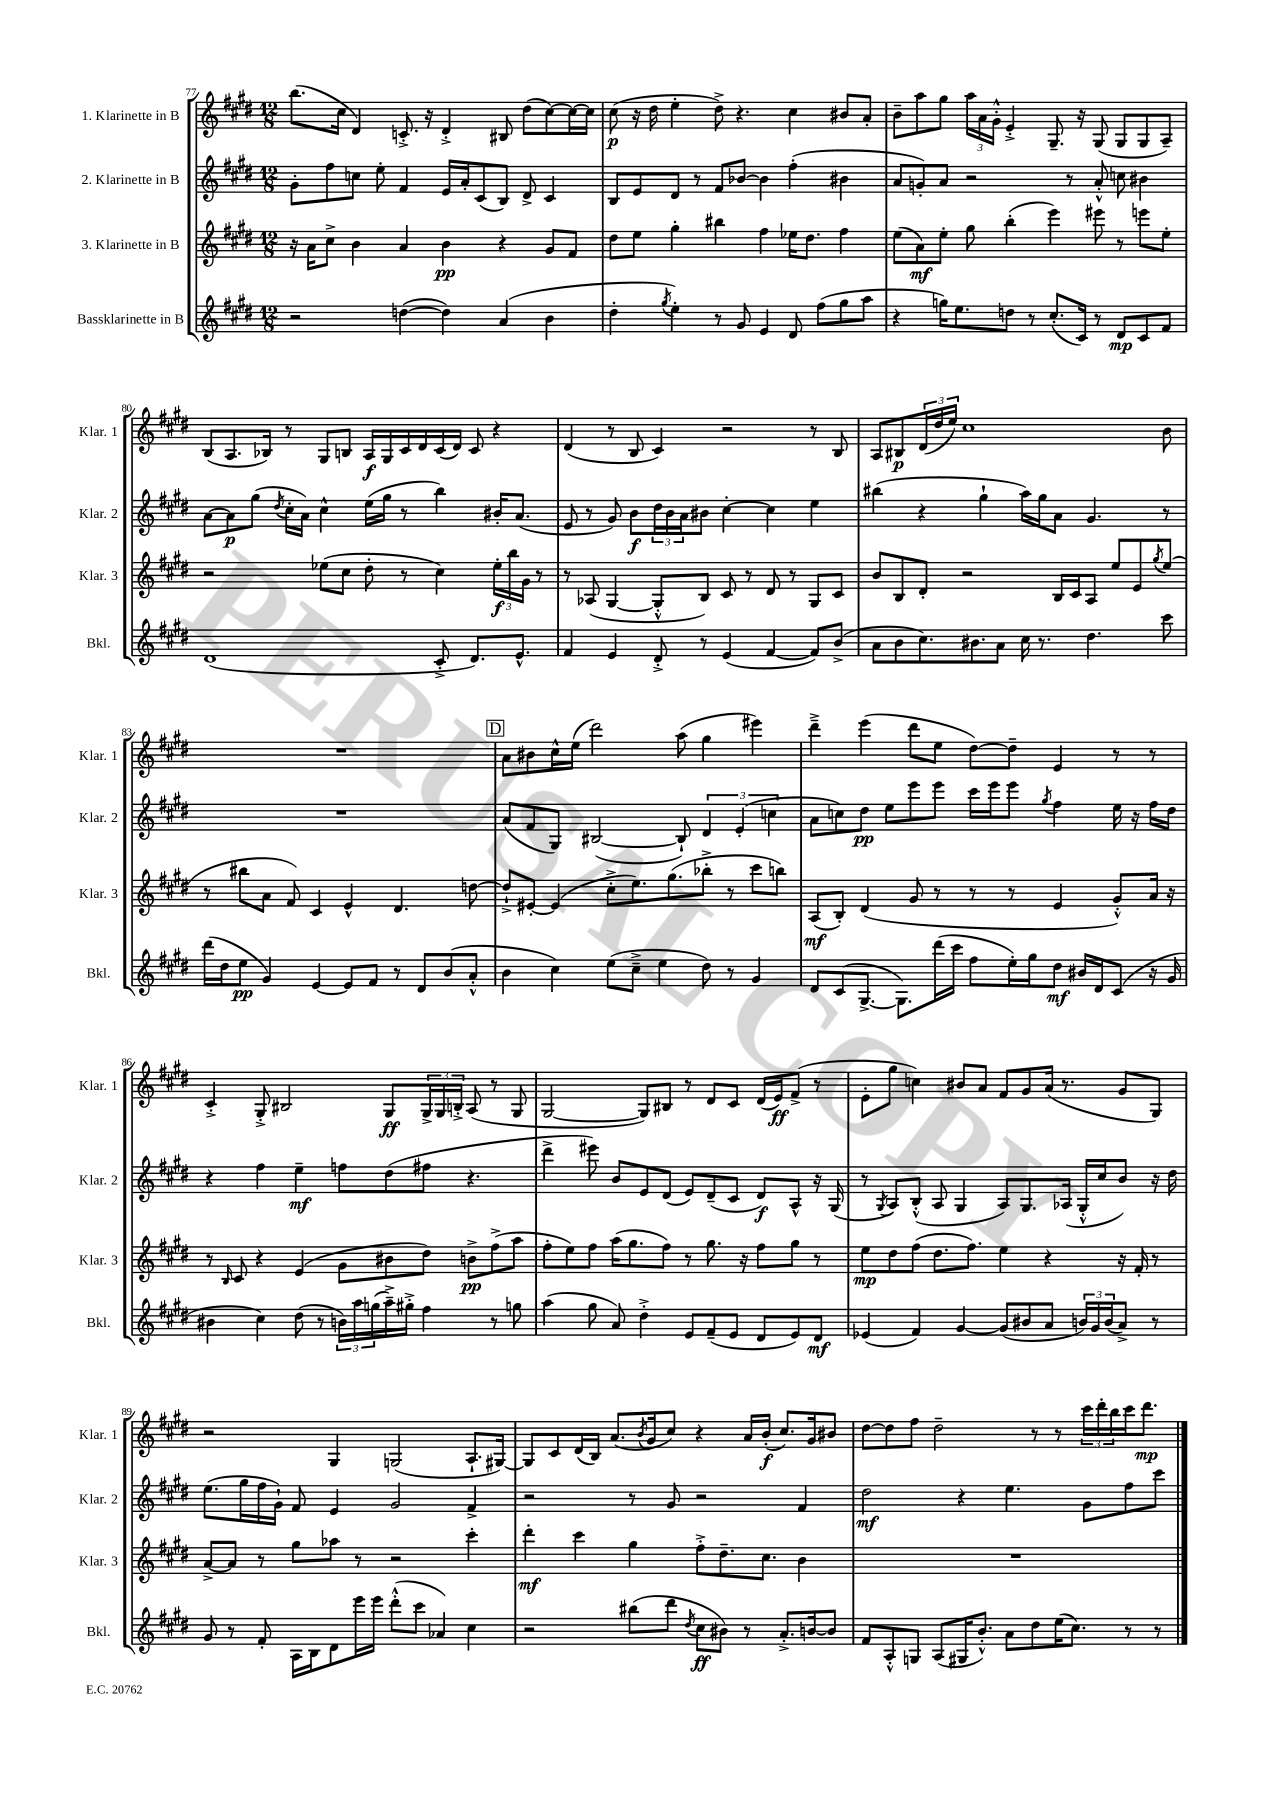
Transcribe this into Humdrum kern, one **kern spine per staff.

**kern	**kern	**kern	**kern
*staff4	*staff3	*staff2	*staff1
*clefG2	*clefG2	*clefG2	*clefG2
*k[f#c#g#d#]	*k[f#c#g#d#]	*k[f#c#g#d#]	*k[f#c#g#d#]
*M12/8	*M12/8	*M12/8	*M12/8
2r	16r	8g#'	(8.bb
.	16a	.	.
.	8cc#^	8ff#	.
.	.	.	16cc#
.	4b	8cc	4d#)
.	.	8ee'	.
([4dd	4a	4f#	8.c'^
.	.	.	16r
4dd])	4b	16e	4d#'^
.	.	16a'	.
.	.	(8c#	.
(4a	4r	8B)	8B#
.	.	8d#^	(8dd#
4b	8g#	4c#	[8cc#)
.	8f#	.	16cc#_
.	.	.	16cc#]
=	=	=	=
4dd#'	8dd#	8B	(8cc#
.	8ee	8e	16r
.	.	.	16dd#
8qgg#	.	.	.
4ee')	4gg#'	8d#	4ee'
.	.	8r	.
8r	4bb#	8f#	8dd#^)
8g#	.	[8b-	4.r
4e	4ff#	4b-]	.
8d#	16ee-	(4ff#'	4cc#
.	8.dd#	.	.
(8ff#	.	.	.
8gg#	4ff#	4b#	8b#
8aa	.	.	8a'
=	=	=	=
4r	(8ee	8a	8b~
.	8a)	8g')	8aa
16gg)	8ee'	8a	8gg#
8.ee	.	.	.
.	8gg#	2r	24aa
.	.	.	24a
.	.	.	24g#'^^
8dd	(4bb'	.	4e'^
8r	.	.	.
(8.cc#'	4eee)	.	8.G#~
.	.	8r	.
16c#)	.	.	16r
8r	8eee#	8a'^^	(8G#
8d#	8r	8cc	8G#
8c#	8eee	4b#	8G#
8f#	8ee'	.	8A~)
=	=	=	=
(1d#	2r	[8a	(8B
.	.	8a]	8.A
.	.	(8gg#	.
.	.	.	16B-)
.	.	8qdd#	.
.	.	16cc#'	8r
.	.	16a)	.
.	(8ee-	4cc#^^	8G#
.	8cc#	.	8B
.	8dd#'	(16ee	16A
.	.	16gg#	16G#
.	8r	8r	16c#
.	.	.	16d#
8c#'^	4cc#)	4bb)	(16c#
.	.	.	16d#)
8.d#)	.	.	8c#
.	24ee-'	16b#'	4r
.	24bb	.	.
8.e^^	.	(8.a	.
.	24g#	.	.
.	8r	.	.
=	=	=	=
4f#	8r	8e	(4d#
.	(8A-	8r	.
4e	[4G#	8g#)	8r
.	.	8b	8B
8d#'^	8G#'^^]	24dd#	4c#)
.	.	24b	.
.	.	24a	.
8r	8B)	8b#	.
(4e	8c#	[4cc#'	2r
.	8r	.	.
[4f#	8d#	4cc#]	.
.	8r	.	.
8f#])	8G#	4ee	8r
(8b^	8c#	.	8B
=	=	=	=
8a	8b	(4bb#	8A
8b	8B	.	8B#
8.cc#)	8d#'	4r	(24d#
.	.	.	24dd#
.	.	.	24ee)
.	2r	.	1cc#
8.b#	.	.	.
.	.	4gg#`	.
8a	.	.	.
16cc#	.	16aa)	.
8.r	.	16gg#	.
.	16B	8a	.
.	16c#	.	.
4.dd#	8A	4.g#	.
.	8ee	.	.
.	8e	.	.
.	8qgg#	.	.
8ccc#	(8ee	8r	8b
=	=	=	=
(16ddd#	8r	1.r	1.r
16dd#	.	.	.
8ee	8bb#	.	.
4g#)	8a	.	.
.	8f#)	.	.
[4e	4c#	.	.
8e]	4e^^	.	.
8f#	.	.	.
8r	4.d#	.	.
8d#	.	.	.
(8b	.	.	.
8a'^^	[8dd	.	.
=	=	=	=
4b	8dd`^]	(8a	8a
.	[8e#'	8f#	8b#
4cc#)	(4e#]	8G#)	16cc#^^
.	.	.	(16ee
.	.	([2B#	2ddd#)
(8ee	8cc#'^	.	.
8cc#~^	8.ee)	.	.
4ee	.	.	.
.	(8.gg#	.	.
.	.	8B#`])	(8aa
8dd#)	8bb-'^	6d#	4gg#
8r	8r	.	.
.	.	(6e'	.
4g#	8ccc#	.	4eee#)
.	.	6cc	.
.	8bb)	.	.
=	=	=	=
8d#	(8A	8a	4ddd#~^
(8c#	8B')	8cc)	.
[8.G#^	(4d#	8dd#	(4eee
.	.	8ee	.
8.G#])	.	.	.
.	8g#	8eee	8ddd#
(16ddd#	8r	8eee	8ee
16ccc#	.	.	.
8ff#	8r	16ccc#	[8dd#)
.	.	16eee	.
16ee')	8r	8eee	8dd#~]
16gg#	.	.	.
.	.	8qgg#	.
8dd#	4e	4ff#	4e
16b#	.	.	.
16d#	.	.	.
(8c#	8g#'^^)	16ee	8r
.	.	16r	.
16r	16a	16ff#	8r
16g#	16r	16dd#	.
=	=	=	=
4b#	8r	4r	4c#'^
.	16qqB	.	.
.	8c#	.	.
4cc#)	4r	4ff#	8G#'^
.	.	.	2B#
(8dd#	(4e	4ee~	.
8r	.	.	.
24b)	8g#	8ff	.
24aa	.	.	.
(24gg	.	.	.
16aa~^)	8b#	(8dd#	8G#
16gg#'^	.	.	.
4ff#	8dd#)	8ff#	24G#^
.	.	.	24G#
.	.	.	24B'^
.	8b^	4.r	(8A
8r	(8ff#^	.	8r
8gg	8aa	.	8G#
=	=	=	=
(4aa	8ff#'	4ddd#^	[2G#
.	8ee)	.	.
8gg#	8ff#	8eee#)	.
8a)	(16aa	8b	.
.	8.gg#	.	.
4dd#'^	.	8e	8G#])
.	8ff#)	(8d#	8B#
8e	8r	8e)	8r
(8f#~	8.gg#	(8d#~	8d#
8e	.	8c#	8c#
.	16r	.	.
8d#	8ff#	8d#)	(16d#
.	.	.	16e)
8e)	8gg#	8A^^	(8f#^
8d#	8r	16r	8r
.	.	(16G#	.
=	=	=	=
(4e-	8ee	8r	8e'
.	.	8qG#	.
.	8dd#	8A)	8gg#
4f#)	(8ff#	(8B'^^	4cc)
.	8.dd#	8A	.
[4g#	.	4G#	8b#
.	8.ff#)	.	.
.	.	.	8a
(8g#]	4ee	8A)	8f#
8b#	.	8.G#	8g#
8a	4r	.	(16a
.	.	(16A-	8.r
24b)	.	16G#'^^	.
24g#	.	.	.
.	.	16cc#	.
(24b	.	.	.
8a^)	16r	8b)	8g#
.	16f#'	.	.
8r	8r	16r	8G#)
.	.	16dd#	.
=	=	=	=
8g#	[8a^	(8.ee	2r
8r	8a]	.	.
.	.	16gg#	.
8f#'	8r	16ff#	.
.	.	16g#`)	.
16A	8gg#	8f#	.
16B	.	.	.
8d#	8aa-	4e	4G#
16eee	8r	.	.
16eee	.	.	.
(8ddd#'^^	2r	2g#	(2G
8ccc#	.	.	.
4a-)	.	.	.
4cc#	4ccc#'	4f#^	8.A`
.	.	.	[16G#)
=	=	=	=
2r	4ddd#'	2r	8G#]
.	.	.	8c#
.	4ccc#	.	(16d#
.	.	.	16B)
.	.	.	(8.a
(8bb#	4gg#	8r	.
.	.	.	8qb
.	.	.	16g#
8ddd#	.	8g#	8cc#)
8qdd#	.	.	.
8cc#	8ff#'^	2r	4r
8b#)	8.dd#~	.	.
8r	.	.	16a
.	8.cc#	.	(16b'
8.a'^	.	.	8.cc#)
.	4b	4f#	.
[16b	.	.	16g#
8b]	.	.	8b#
=	=	=	=
8f#	1.r	2dd#	[8dd#
8A'^^	.	.	8dd#]
8G	.	.	8ff#
(8A	.	.	2dd#~
16G#	.	4r	.
8.b'^^)	.	.	.
8a	.	4.ee	.
8dd#	.	.	8r
(16ee	.	.	8r
8.cc#)	.	.	.
.	.	8g#	24ccc#
.	.	.	24ddd#'
.	.	.	24bb
8r	.	8ff#	16ccc#
.	.	.	8.ddd#
8r	.	8ccc#	.
==	==	==	==
*-	*-	*-	*-
